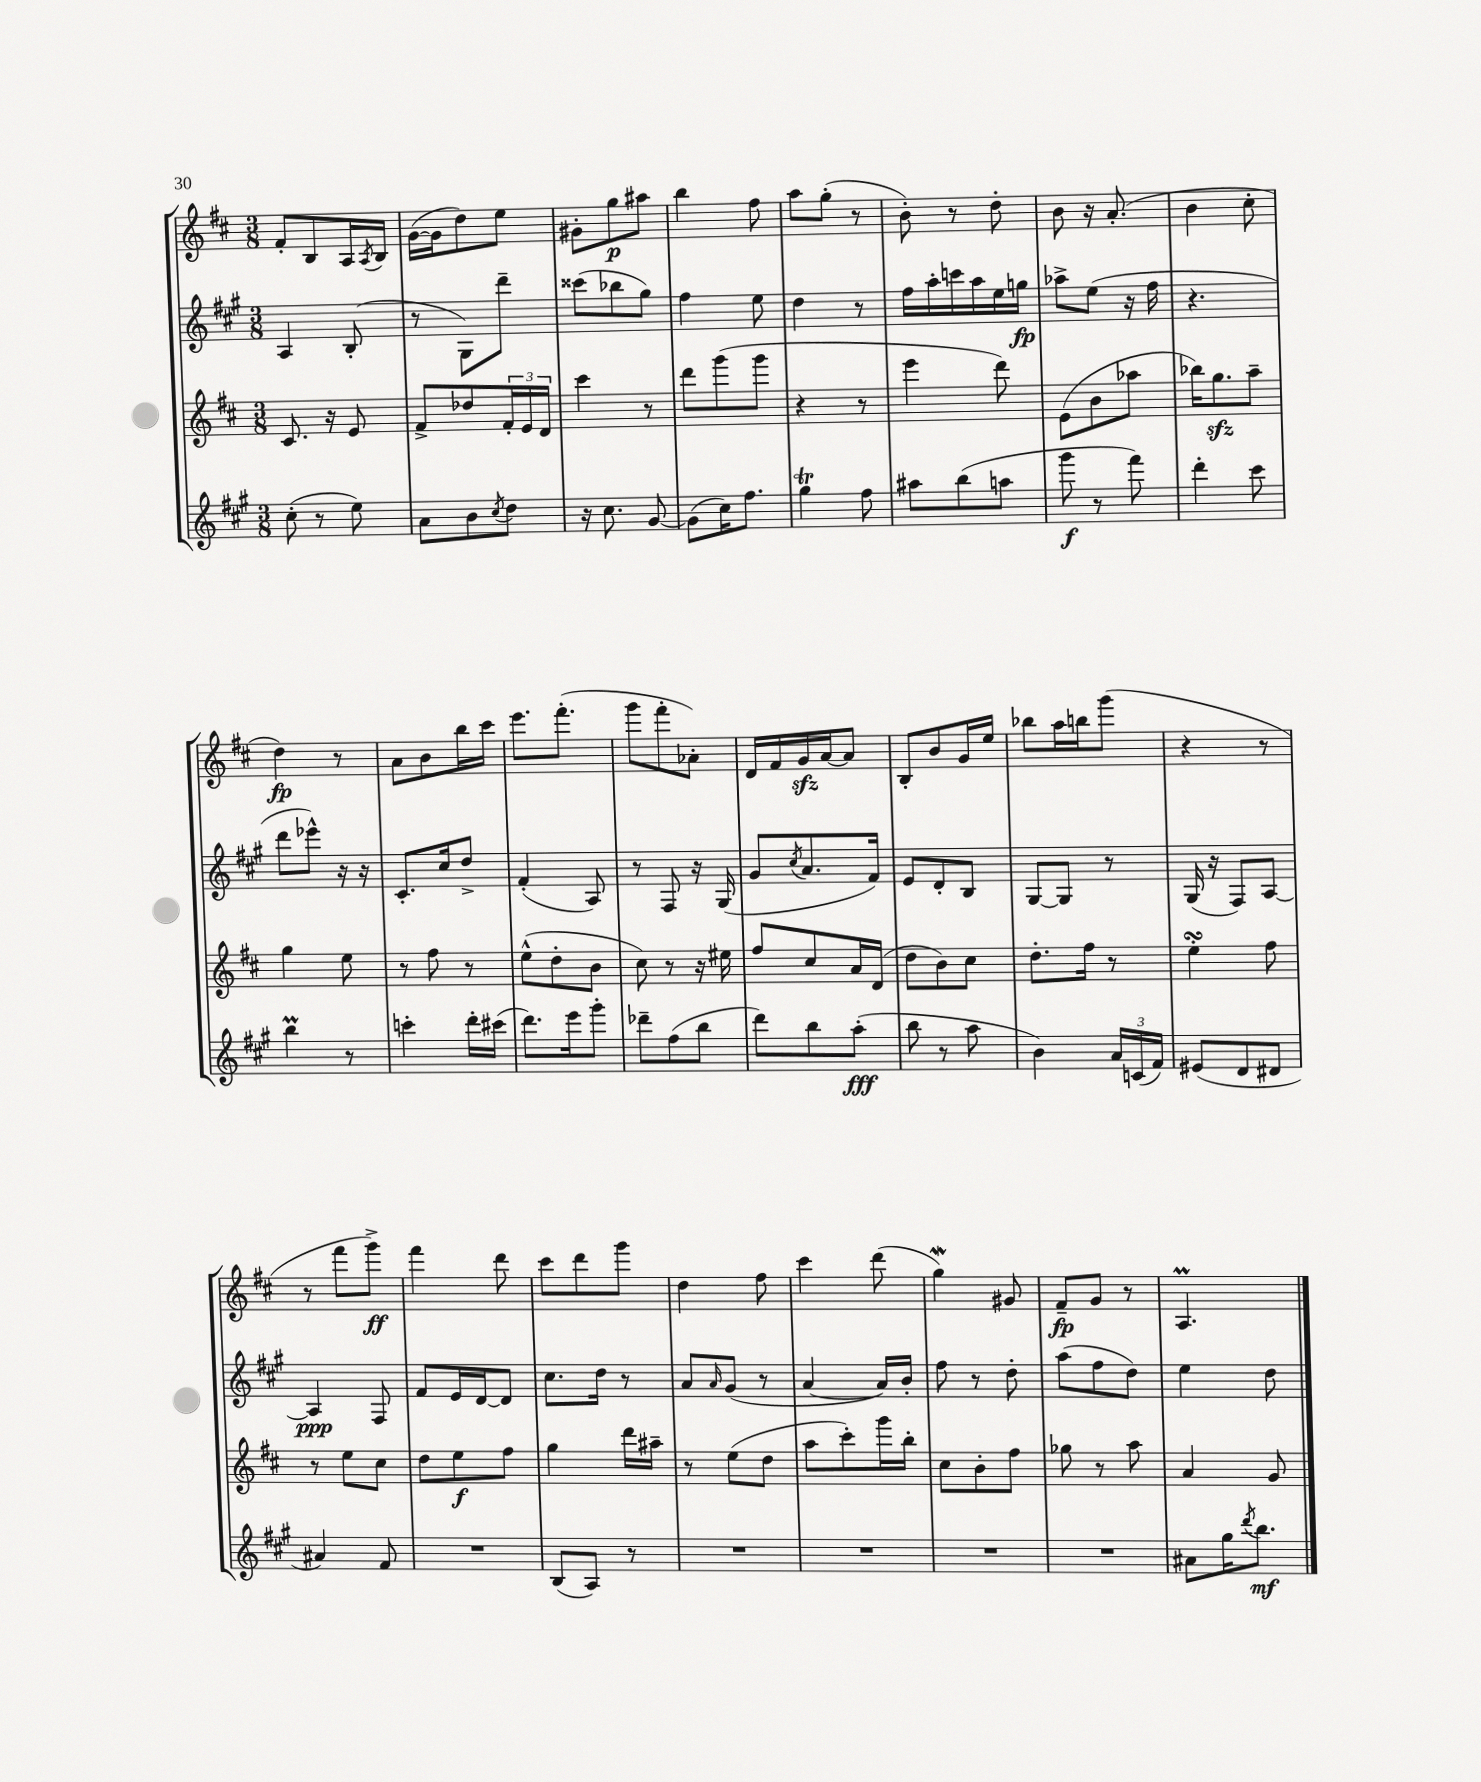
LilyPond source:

<<
\new StaffGroup <<
\new Staff = "s0" {
    \clef treble \key d \major \numericTimeSignature \time 3/8
    fis'8-. b8 a16 \acciaccatura { a8 } b16 |
    g'16~( g'16 d''8) e''8 |
    gis'8-. g''8\p ais''8 |
    b''4 fis''8 |
    a''8 g''8-.( r8 |
    b'8-.) r8 d''8-. |
    b'8 r16 a'8.-.( |
    b'4 cis''8-. |
    d''4\fp) r8 |
    a'8 b'8 b''16 cis'''16 |
    e'''8. fis'''8.-.( |
    g'''8 fis'''8-. aes'8-.) |
    d'16 fis'16 g'16\sfz a'16~ a'8 |
    b8-. b'8 g'16 e''16 |
    bes''8 a''16 b''16 g'''8( |
    r4 r8 |
    r8 fis'''8 g'''8->\ff) |
    fis'''4 d'''8 |
    cis'''8 d'''8 g'''8 |
    d''4 fis''8 |
    cis'''4 d'''8( |
    g''4\mordent) gis'8 |
    fis'8--\fp g'8 r8 |
    a4.\prall \bar "|." |
}
\new Staff = "s1" {
    \clef treble \key a \major \numericTimeSignature \time 3/8
    a4 b8-.( |
    r8 gis8) d'''8-- |
    cisis'''8( bes''8 gis''8) |
    fis''4 e''8 |
    d''4 r8 |
    fis''16 a''16-. c'''16 a''16 e''16 g''16\fp |
    aes''8-> e''8( r16 fis''16 |
    r4. |
    d'''8 ees'''8-^) r16 r16 |
    cis'8.-. cis''16 d''8-> |
    fis'4-.( a8) |
    r8 fis8 r16 gis16( |
    gis'8 \acciaccatura { cis''8 } a'8. fis'16) |
    e'8 d'8-. b8 |
    gis8~ gis8 r8 |
    gis16( r16 fis8) a8~ |
    a4\ppp fis8 |
    fis'8 e'16 d'16~ d'8 |
    cis''8. d''16 r8 |
    a'8 \grace { a'16 } gis'8( r8 |
    a'4~ a'16) b'16-. |
    fis''8 r8 d''8-. |
    a''8( fis''8 d''8) |
    e''4 d''8 \bar "|." |
}
\new Staff = "s2" {
    \clef treble \key d \major \numericTimeSignature \time 3/8
    cis'8. r16 e'8 |
    fis'8-> des''8 \tuplet 3/2 { fis'16-. e'16 d'16 } |
    cis'''4 r8 |
    d'''8 g'''8( g'''8 |
    r4 r8 |
    e'''4 d'''8) |
    e'8( b'8 aes''8 |
    bes''16) g''8.\sfz a''8-- |
    g''4 e''8 |
    r8 fis''8 r8 |
    e''8-^( d''8-. b'8 |
    cis''8) r8 r16 eis''16 |
    fis''8 cis''8 a'16 d'16( |
    d''8 b'8) cis''8 |
    d''8.-. fis''16 r8 |
    e''4-.\turn fis''8 |
    r8 e''8 cis''8 |
    d''8 e''8\f fis''8 |
    g''4 d'''16 ais''16-- |
    r8 e''8( d''8 |
    a''8 cis'''8-.) g'''16 b''16-. |
    cis''8 b'8-. fis''8 |
    ges''8 r8 a''8 |
    a'4 g'8 \bar "|." |
}
\new Staff = "s3" {
    \clef treble \key a \major \numericTimeSignature \time 3/8
    cis''8-.( r8 e''8) |
    a'8 b'8 \acciaccatura { cis''8 } d''8 |
    r16 cis''8. gis'8~ |
    gis'8( cis''16) fis''8. |
    gis''4\trill fis''8 |
    ais''8 b''8( a''8 |
    gis'''8\f r8 fis'''8) |
    d'''4-. cis'''8 |
    b''4\prall r8 |
    c'''4-. d'''16-. cis'''16( |
    d'''8.) e'''16 gis'''8-. |
    des'''8-- fis''8( b''8 |
    d'''8) b''8 a''8-.\fff( |
    b''8 r8 a''8 |
    b'4) \tuplet 3/2 { a'16 c'16( fis'16) } |
    eis'8( d'8 dis'8 |
    ais'4) fis'8 |
    R4. |
    b8( a8) r8 |
    R4. |
    R4. |
    R4. |
    R4. |
    ais'8 gis''16 \acciaccatura { d'''8 } b''8.\mf \bar "|." |
}
>>
>>
\layout { \context { \Score \remove "Bar_number_engraver" } }
